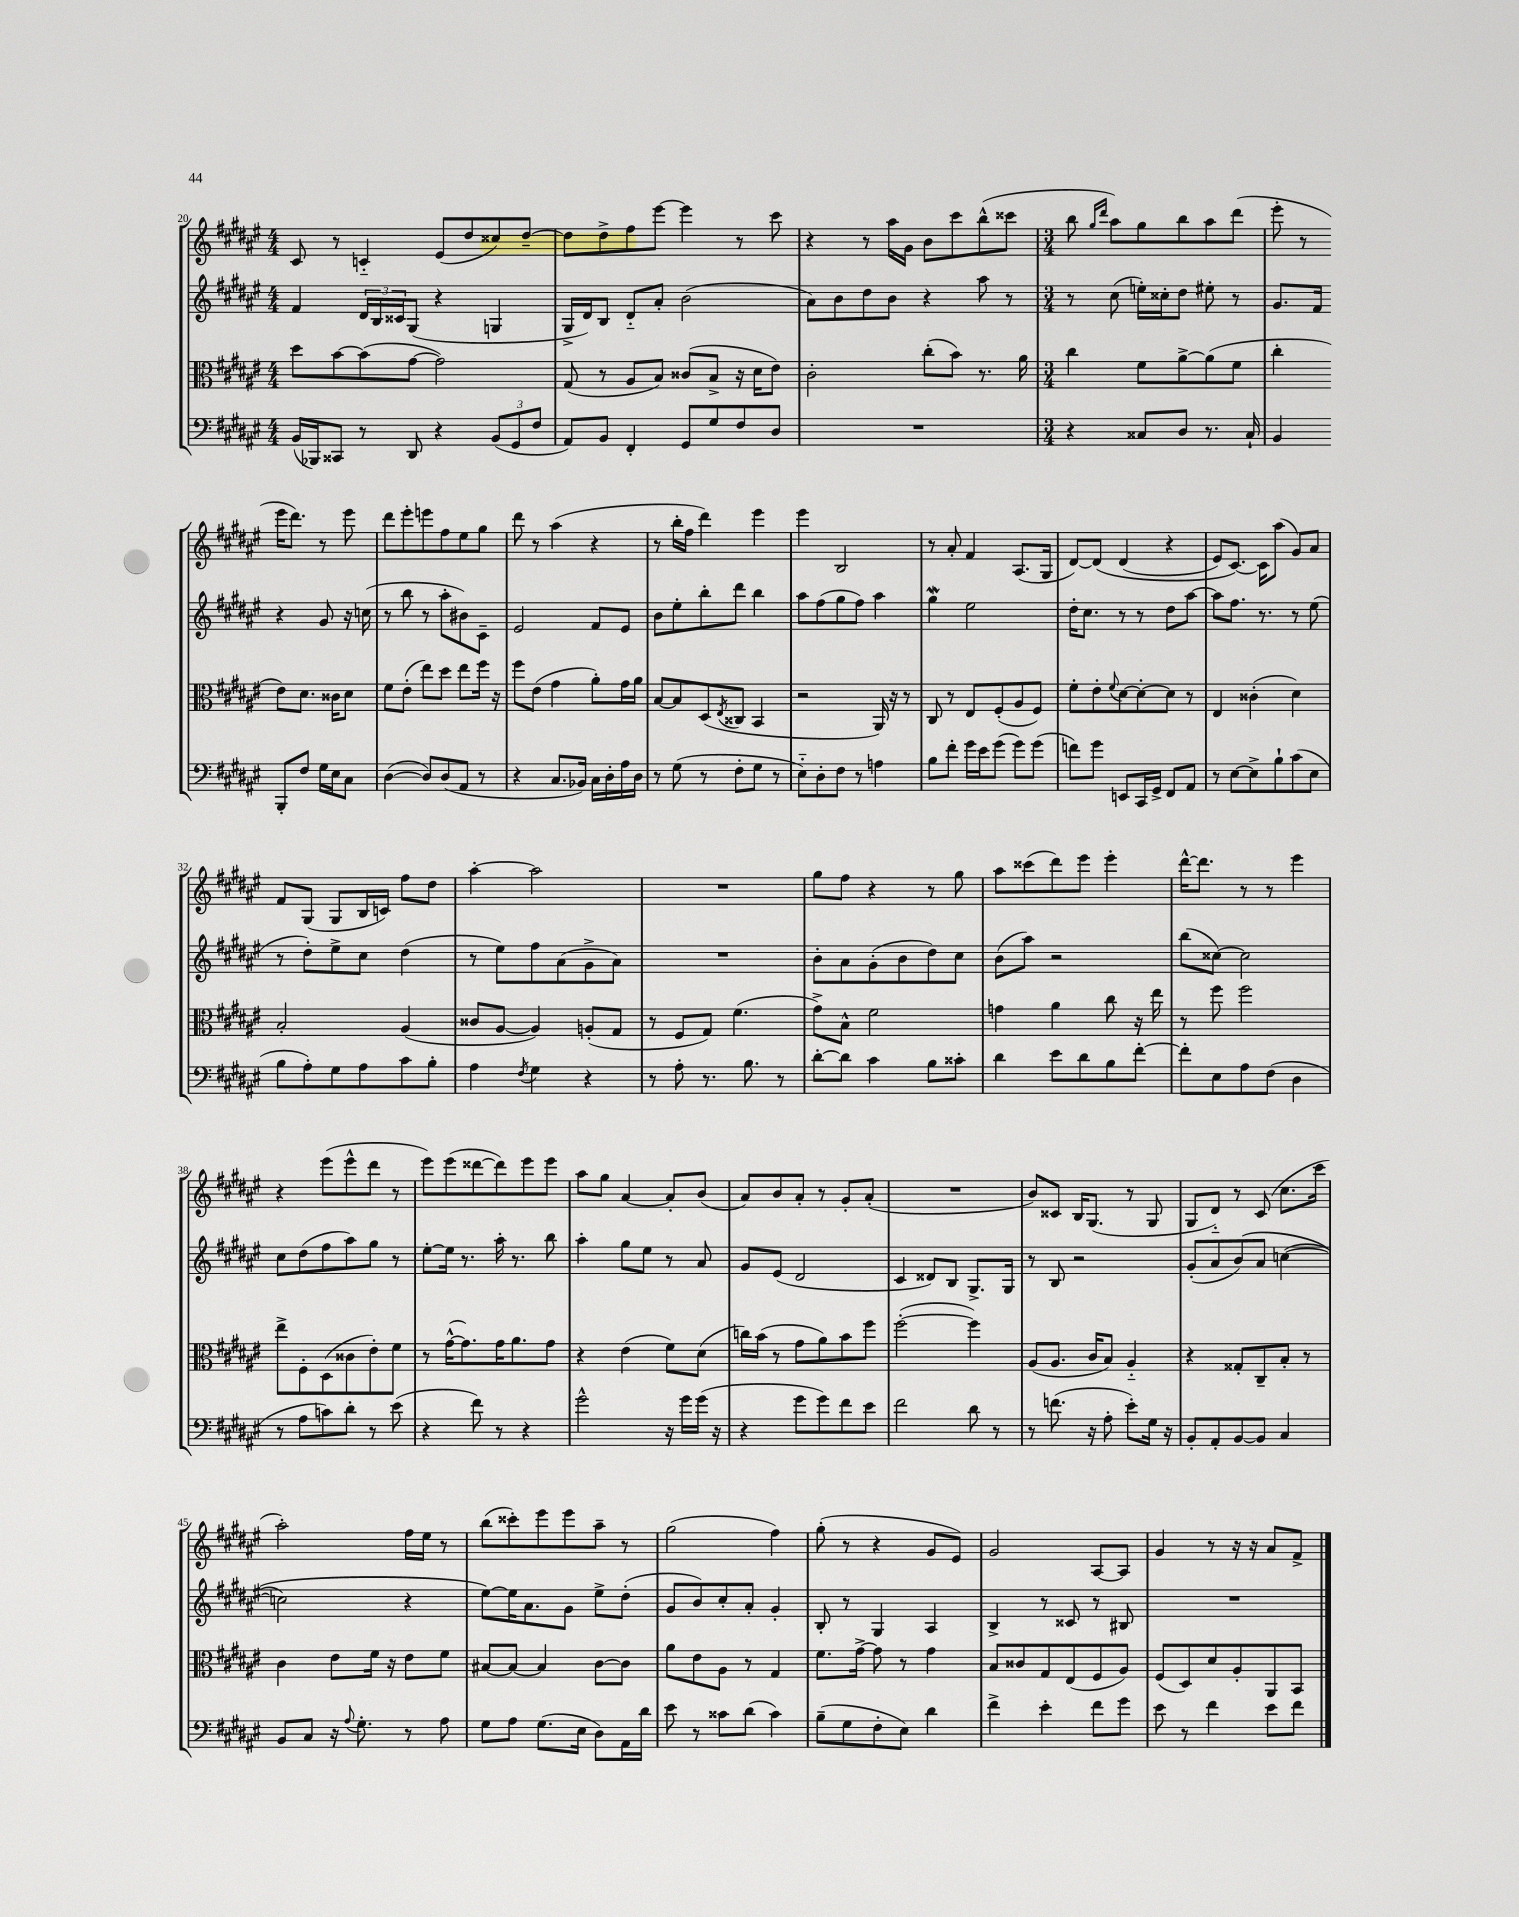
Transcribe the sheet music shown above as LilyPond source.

<<
\new StaffGroup <<
\new Staff = "s0" {
    \clef treble \key fis \major \numericTimeSignature \time 4/4
    cis'8 r8 c'4-_ eis'8( dis''8 cisis''8) dis''8~-- |
    dis''8 dis''8-> fis''8 eis'''8~ eis'''4 r8 cis'''8 |
    r4 r8 ais''16 gis'16 b'8 cis'''8 b''8-^( cisis'''8 |
    \numericTimeSignature \time 3/4 b''8 \grace { gis''16 dis'''16 } ais''8) gis''8 b''8 ais''8 dis'''8( |
    eis'''8-. r8 eis'''16 dis'''8.) r8 eis'''8 |
    dis'''8 eis'''8-. e'''8 fis''8 eis''8 gis''8 |
    dis'''8 r8 ais''4( r4 |
    r8 b''16-. fis''16 dis'''4) eis'''4 |
    eis'''4 b2 |
    r8 ais'8-. fis'4 ais8.( gis16 |
    dis'8~) dis'8\( dis'4( r4 |
    eis'8) cis'8.~\) cis'16 ais''8( gis'8) ais'8 |
    fis'8 gis8( gis8 b16 c'16) fis''8 dis''8 |
    ais''4~-. ais''2 |
    R2. |
    gis''8 fis''8 r4 r8 gis''8 |
    ais''8 cisis'''8( dis'''8) eis'''8 eis'''4-. |
    dis'''16~-^ dis'''8. r8 r8 eis'''4 |
    r4 eis'''8( eis'''8-^ dis'''8 r8 |
    eis'''8) eis'''8( disis'''8~ disis'''8) eis'''8 eis'''8 |
    ais''8 gis''8 ais'4~ ais'8-. b'8( |
    ais'8) b'8 ais'8-. r8 gis'8-. ais'8-.( |
    R2. |
    b'8) cisis'8 b16 gis8.( r8 gis8 |
    gis8 dis'8-_) r8 cis'8( cis''8. cis'''16 |
    ais''2-.) fis''16 eis''16 r8 |
    b''8( cisis'''8-.) eis'''8 eis'''8 ais''8-- r8 |
    gis''2( fis''4) |
    gis''8-.( r8 r4 gis'8 eis'8) |
    gis'2 ais8~ ais8 |
    gis'4 r8 r16 r16 ais'8 fis'8-> \bar "|." |
}
\new Staff = "s1" {
    \clef treble \key fis \major \numericTimeSignature \time 4/4
    fis'4 \tuplet 3/2 { dis'16 b16 cisis'16 } gis8( r4 g4 |
    gis16-> dis'16) b8 dis'8-_ ais'8-. b'2( |
    ais'8) b'8 dis''8 b'8 r4 ais''8 r8 |
    \numericTimeSignature \time 3/4 r8 cis''8( e''16-.) cisis''16-. dis''8 eis''8-. r8 |
    gis'8. fis'16 r4 gis'8 r16 c''16( |
    r8 b''8 r8 ais''8-. bis'8) cis'8-- |
    eis'2 fis'8 eis'8 |
    b'8 eis''8-. b''8-. dis'''8 b''4 |
    ais''8 fis''8( gis''8 fis''8) ais''4 |
    gis''4\mordent eis''2 |
    dis''16-. cis''8. r8 r8 dis''8 ais''8~ |
    ais''8 fis''8. r8. r8 eis''8( |
    r8 dis''8-.) eis''8-> cis''8 dis''4( |
    r8 eis''8) fis''8 ais'8( gis'8-> ais'8) |
    R2. |
    b'8-. ais'8 gis'8-.( b'8 dis''8) cis''8 |
    b'8( ais''8) r2 |
    b''8( cisis''8~) cisis''2 |
    cis''8 dis''8( fis''8 ais''8) gis''8 r8 |
    eis''8~-. eis''16 r8. ais''16-. r8. b''8 |
    ais''4-. gis''8 eis''8 r8 ais'8 |
    gis'8 eis'8( dis'2 |
    cis'4 disis'8) b8 gis8.-> gis16 |
    r8 b8 r2 |
    gis'8-.( ais'8 b'8)\( ais'8 c''4~( |
    c''2) r4 |
    eis''8~\) eis''16 ais'8. gis'8 eis''8-> dis''8-.( |
    gis'8 b'8) cis''8-. ais'8-. gis'4-. |
    b8-. r8 gis4 ais4 |
    b4-> r8 cisis'8 r8 bis8 |
    R2. \bar "|." |
}
\new Staff = "s2" {
    \clef alto \key fis \major \numericTimeSignature \time 4/4
    dis''8 b'8~ b'8( gis'8~ gis'2) |
    gis8( r8 ais8 b8) cisis'8( b8-> r16 dis'16 eis'8) |
    cis'2-. cis''8-.( b'8) r8. ais'16 |
    \numericTimeSignature \time 3/4 cis''4 fis'8 ais'8~-> ais'8( fis'8 |
    cis''4-. eis'8) dis'8. cisis'16 dis'8 |
    fis'8 eis'8-.( eis''8) dis''8 eis''8 fis''16 r16 |
    fis''8 eis'8( gis'4 ais'8-.) gis'16 ais'16 |
    b8~ b8 dis8( \acciaccatura { eis8 } cisis8 b,4 |
    r2 ais,16) r16 r8 |
    cis8 r8 eis8 fis8-.( ais8 fis8) |
    fis'8-. eis'8-. \appoggiatura { fis'8 } dis'8~ dis'8~-. dis'8 r8 |
    eis4 cisis'4-.( dis'4) |
    b2-. ais4( |
    cisis'8 ais8~ ais4) a8-.( gis8 |
    r8 fis8 gis8) fis'4.( |
    gis'8->) b8-^ fis'2 |
    g'4 ais'4 cis''8 r16 eis''16 |
    r8 fis''8 fis''2 |
    eis''8-> fis8-. dis8( cisis'8 eis'8-.) fis'8 |
    r8 gis'16~-^( gis'8.) gis'16 ais'8. gis'8 |
    r4 eis'4( fis'8) dis'8( |
    c''16) b'16( r8 gis'8 ais'8) b'8 fis''8 |
    fis''2~-.( fis''4) |
    ais8( ais8. cis'16 b8) ais4-_ |
    r4 gisis8-. cis8-- b8-. r8 |
    cis'4 eis'8 fis'16 r16 eis'8 fis'8 |
    bis8~ bis8~ bis4 cis'8~ cis'8 |
    ais'8 eis'8 ais8 r8 gis4 |
    fis'8. gis'16~-> gis'8 r8 gis'4 |
    b8 cisis'8 gis8 eis8( fis8 ais8) |
    fis8( dis8) dis'8 ais8-. ais,8 b,8 \bar "|." |
}
\new Staff = "s3" {
    \clef bass \key fis \major \numericTimeSignature \time 4/4
    b,16( bes,,16) cisis,8 r8 dis,8 r4 \tuplet 3/2 { b,8( gis,8 fis8 } |
    ais,8) b,8 fis,4-. gis,8 gis8 fis8 dis8 |
    R1 |
    \numericTimeSignature \time 3/4 r4 cisis8 dis8 r8. cisis16-! |
    b,4 b,,8-. fis8 gis16 eis16 cis8 |
    dis4~( dis8) dis8( ais,8 r8 |
    r4 cis8. bes,16) cis16 dis16-. ais16 dis16 |
    r8 gis8( r8 fis8-. gis8 r8 |
    eis8-_) dis8-. fis8 r8 a4 |
    b8 fis'8-. gis'16 eis'16 gis'8( gis'8) gis'8( |
    f'8) gis'8 e,8 cis,16 gis,16-> fis,8 ais,8 |
    r8 eis8~ eis8-> b8-! cis'8( eis8 |
    b8 ais8-.) gis8 ais8 cis'8 b8-. |
    ais4 \acciaccatura { fis8 } gis4 r4 |
    r8 ais8-. r8. b8. r8 |
    dis'8~-. dis'8 cis'4 b8 cisis'8-. |
    dis'4 eis'8 dis'8 b8 fis'8~-. |
    fis'8-. eis8 ais8 fis8( dis4 |
    r8 ais8 c'8) dis'8-. r8 eis'8( |
    r4 fis'8) r8 r4 |
    gis'2-^ r16 gis'16 gis'16( r16 |
    r4 gis'8 gis'8) fis'8 eis'8 |
    fis'2 dis'8 r8 |
    r8 f'8.( r16 ais8-. eis'8-.) gis16 r16 |
    b,8-. ais,8-. b,8~ b,8 cis4 |
    b,8 cis8 r16 \appoggiatura { ais8 } gis8.-. r8 ais8 |
    gis8 ais8 gis8.( eis16 dis8) ais,16 dis'16 |
    eis'8 r8 cisis'8 dis'8( cisis'4) |
    b8--( gis8 fis8-. eis8) dis'4 |
    fis'4-> eis'4-. fis'8 gis'8 |
    eis'8 r8 fis'4 eis'8 fis'8 \bar "|." |
}
>>
>>
\layout { \context { \Score currentBarNumber = #20 } }
